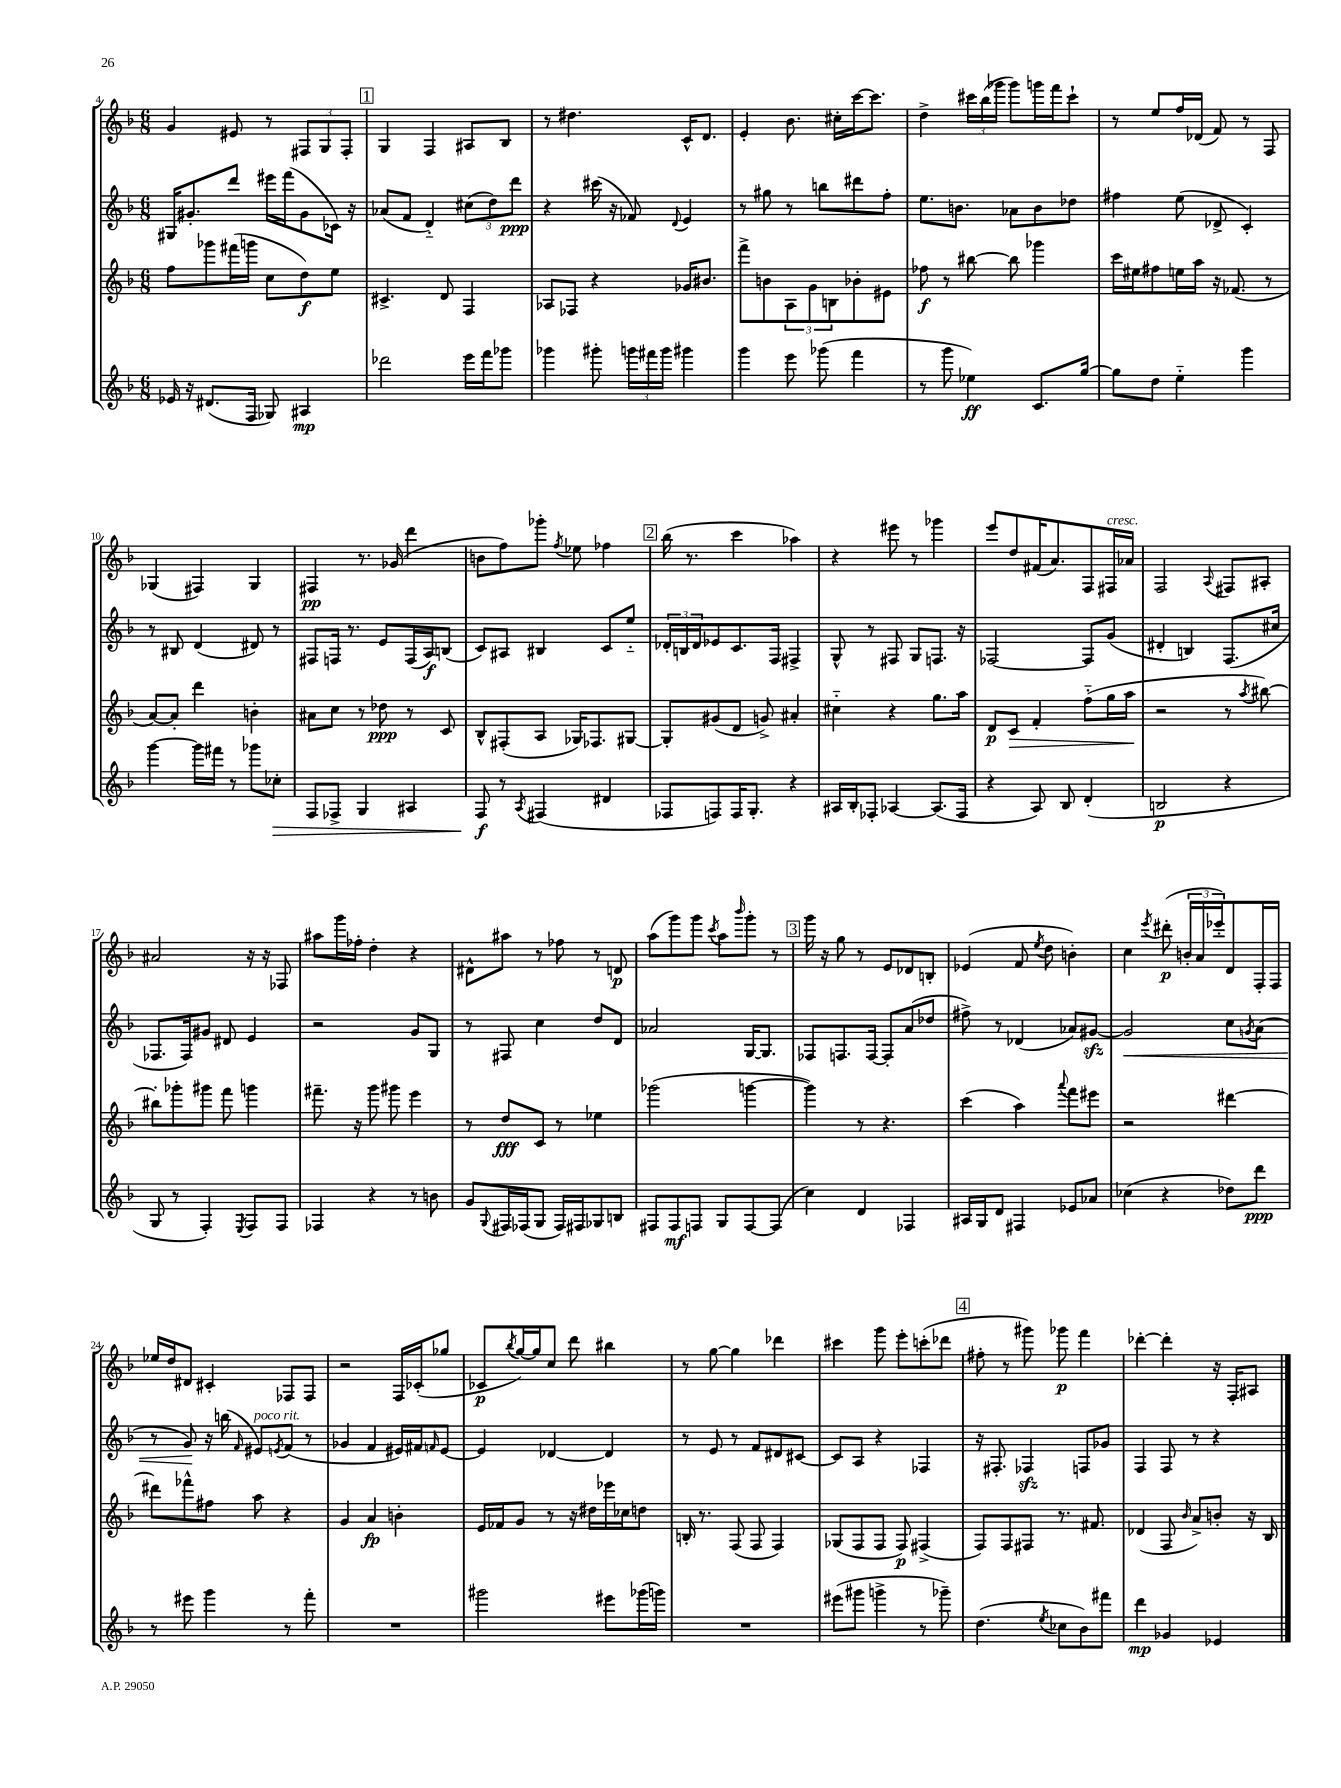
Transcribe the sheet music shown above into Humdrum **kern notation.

**kern	**dynam	**kern	**dynam	**kern	**dynam	**kern	**dynam
*part4	*part4	*part3	*part3	*part2	*part2	*part1	*part1
*staff4	*staff4	*staff3	*staff3	*staff2	*staff2	*staff1	*staff1
*clefG2	*	*clefG2	*	*clefG2	*	*clefG2	*
*k[b-]	*	*k[b-]	*	*k[b-]	*	*k[b-]	*
*M6/8	*	*M6/8	*	*M6/8	*	*M6/8	*
=4	=4	=4	=4	=4	=4	=4	=4
16e-X/	.	8ff\L	.	16G#X/KL	.	4g/	.
16r	.	.	.	8.g#X'/	.	.	.
(8.d#X/L	.	8ggg-X\	.	.	.	.	.
.	.	(16fff#X\L	.	8ddd/J	.	8e#X/	.
16F/Jk	.	16gggn\JJ	.	.	.	.	.
8G-X/)	.	8cc\L	.	16eee#X\LL	.	8r	.
.	.	.	.	(16fff\J	.	.	.
4A#X/	mp	8dd\)	f	8g#\	.	12F#X/L	.
.	.	.	.	.	.	12G/	.
.	.	8ee\J	.	16c-X\Jk)	.	.	.
.	.	.	.	.	.	12F#'/J	.
.	.	.	.	16r	.	.	.
!!LO:REH:place=s1:t=1
=5	=5	=5	=5	=5	=5	=5	=5
2ddd-X\	.	4.c#X^/	.	(8a-X/L	.	4G/	.
.	.	.	.	8f/J	.	.	.
.	.	.	.	4d/)	.	4F/	.
.	.	8d/	.	.	.	.	.
16eee\LL	.	4F/	.	(12cc#X\L	.	8A#X/L	.
16fff\J	.	.	.	.	.	.	.
.	.	.	.	12dd\)	.	.	.
8ggg-X\J	.	.	.	.	.	8B-/J	.
.	.	.	.	12ddd\J	ppp	.	.
=6	=6	=6	=6	=6	=6	=6	=6
4ggg-X\	.	8A-X/L	.	4r	.	8r	.
.	.	8F-X/J	.	.	.	4.dd#X\	.
8ggg#X'\	.	4r	.	(16ccc#X\	.	.	.
.	.	.	.	16r	.	.	.
24gggn\LL	.	.	.	8f-X/)	.	.	.
24fff#X\	.	.	.	.	.	.	.
24ggg\JJ	.	.	.	.	.	.	.
.	.	.	.	8qqd/	.	.	.
4ggg#X\	.	16g-X/KL	.	4e/	.	16c^^/KL	.
.	.	8.b#X/J	.	.	.	8.d/J	.
=7	=7	=7	=7	=7	=7	=7	=7
4ggg\	.	8fff^\L	.	8r	.	4e'/	.
.	.	8bn\	.	8gg#X\	.	.	.
8eee\	.	12A\	.	8r	.	8.b-\	.
.	.	12g\	.	.	.	.	.
(8ggg-X\	.	.	.	8bbn\L	.	.	.
.	.	12Bn\	.	.	.	.	.
.	.	.	.	.	.	16cc#X'\LL	.
4fff\	.	8b-X'\	.	8ddd#X\	.	[16ccc\J	.
.	.	.	.	.	.	8.ccc\J]	.
.	.	8e#X\J	.	8ff'\J	.	.	.
=8	=8	=8	=8	=8	=8	=8	=8
8r	.	8ff-X\	f	8.ee\L	.	4dd^\	.
8ggg\	.	8r	.	.	.	.	.
.	.	.	.	8.bn\J	.	.	.
4ee-X\)	ff	[8bb#X\	.	.	.	24ccc#X\LL	.
.	.	.	.	.	.	(24bb-\	.
.	.	.	.	.	.	24ggg-X\JJ	.
.	.	8bb#\]	.	8a-X\L	.	8ggg-\L)	.
8.c/L	.	4ggg-X\	.	8b\	.	16gggn\L	.
.	.	.	.	.	.	16fff\J	.
.	.	.	.	8dd-X\J	.	8ccc#`\J	.
[16gg/Jk	.	.	.	.	.	.	.
=9	=9	=9	=9	=9	=9	=9	=9
8gg\L]	.	16ccc\LL	.	4ff#X\	.	8r	.
.	.	16ee#X\J	.	.	.	.	.
8dd\J	.	8ff#X\	.	.	.	8ee/L	.
4ee\	.	16een\L	.	(8ee\	.	16ff/L	.
.	.	16aa\JJ	.	.	.	(16d-X/JJ	.
.	.	16r	.	8d-X^/	.	8f/)	.
.	.	(8.f-X/	.	.	.	.	.
4ggg\	.	.	.	4c'/)	.	8r	.
.	.	8r	.	.	.	8F/	.
!!LO:LB:g=z
=10	=10	=10	=10	=10	=10	=10	=10
[4ggg\	.	[8a/L)	.	8r	.	(4G-X/	.
.	.	8a'/J]	.	8B#X/	.	.	.
16ggg\LL]	.	4ddd\	.	(4d/	.	4F#X/)	.
16fff#X\JJ	.	.	.	.	.	.	.
8r	.	.	.	.	.	.	.
8ggg-X\L	.	4bn'\	.	8d#X/)	.	4G-/	.
!	!LO:HP:b	!	!	!	!	!	!
8cc-X'\J	>	.	.	8r	.	.	.
=11	=11	=11	=11	=11	=11	=11	=11
8F/L	.	8a#X\L	.	8F#X/L	.	4F#X/	pp
8F-X^/J	.	8cc\J	.	16Fn/Jk	.	.	.
.	.	.	.	8.r	.	.	.
4G/	.	8r	.	.	.	8.r	.
.	.	8dd-X\	ppp	8e/L	.	.	.
.	.	.	.	.	.	(16g-X/	.
4A#X/	.	8r	.	(16F/L	.	4ddd\	.
.	.	.	.	16A/J)	f	.	.
.	.	8c/	.	(8Bn/J	.	.	.
=12	=12	=12	=12	=12	=12	=12	=12
8F/	f	8B-^^/L	.	8c/L)	.	8bn\L	.
8r	]	(8F#X'/	.	8A#X/J	.	8ff\)	.
8qA/	.	.	.	.	.	.	.
(4F#X/	.	8A/J	.	4B#X/	.	8ggg-X'\J	.
.	.	.	.	.	.	8qff/	.
.	.	16G-X/KL)	.	.	.	8ee-X\	.
.	.	8.F-X/	.	.	.	.	.
4d#X/	.	.	.	8c/L	.	4ff-X\	.
.	.	[8G#X/J	.	8ee/J	.	.	.
!!LO:REH:place=s1:t=2
=13	=13	=13	=13	=13	=13	=13	=13
8F-X/L	.	8G#'/L]	.	24d-X'/LL	.	(16bb-\	.
.	.	.	.	24Bn/	.	.	.
.	.	.	.	.	.	8.r	.
.	.	.	.	24d-/J	.	.	.
8Fn/)	.	(8g#X/	.	8e-X/	.	.	.
16F/K	.	8d/J	.	8.c/	.	4ccc\	.
8.G'/J	.	.	.	.	.	.	.
.	.	8gn^/)	.	.	.	.	.
.	.	.	.	16F/Jk	.	.	.
4r	.	4a#X'/	.	4F#X^/	.	4aa-X\)	.
=14	=14	=14	=14	=14	=14	=14	=14
16A#X/LL	.	4cc#X\	.	8G^^/	.	4r	.
16B-'/J	.	.	.	.	.	.	.
8F-X'/J	.	.	.	8r	.	.	.
[4A-X/	.	4r	.	8F#X/	.	8eee#X\	.
.	.	.	.	8G/L	.	8r	.
(8.A-/L]	.	8.gg\L	.	8.Fn/J	.	4ggg-X\	.
16F-/Jk	.	16aa\Jk	.	16r	.	.	.
=15	=15	=15	=15	=15	=15	=15	=15
4r	.	8d/L	p	[2F-X/	.	8eee/L	.
!	!	!	!LO:HP:b	!	!	!	!
.	.	8c/J	>	.	.	8dd/	.
8A/)	.	4f'/	.	.	.	(16f#X/K	.
.	.	.	.	.	.	8.a/)	.
8B-/	.	.	.	.	.	.	.
(4d'/	.	(8ff\L	.	8F-/L]	.	8F/	.
!	!	!	!	!	!	!LO:TX:a:i:t=cresc.	!
.	.	16gg\L	.	(8g/J	.	16F#X/L	.
.	.	16aa\JJ	.	.	.	16a-X/JJ	.
.	.	.	]	.	.	.	.
=16	=16	=16	=16	=16	=16	=16	=16
2Bn/	p	2r	.	4d#X'/	.	2F/	.
.	.	.	.	4Bn/)	.	.	.
.	.	.	.	.	.	8qqA/	.
4r	.	8r	.	(8.F/L	.	8F#X/L	.
.	.	8qaa/	.	.	.	.	.
.	.	[8bb#X\)	.	.	.	8A#X'/J	.
.	.	.	.	16cc#X/Jk	.	.	.
!!LO:LB:g=z
=17	=17	=17	=17	=17	=17	=17	=17
8G/	.	8bb#X'\L]	.	8.F-X/L	.	2a#X/	.
8r	.	8ggg-X'\	.	.	.	.	.
.	.	.	.	16F-/k)	.	.	.
4F'/)	.	8ggg#X\J	.	8g#X/J	.	.	.
.	.	8fff\	.	8d#X/	.	.	.
8qE/	.	.	.	.	.	.	.
8F/L	.	4gggn\	.	4e/	.	16r	.
.	.	.	.	.	.	16r	.
8F/J	.	.	.	.	.	8F-X/	.
=18	=18	=18	=18	=18	=18	=18	=18
4F-X/	.	8.fff#X~\	.	2r	.	8aa#X\L	.
.	.	.	.	.	.	16ggg\L	.
.	.	16r	.	.	.	16ff-X'\JJ	.
4r	.	8ggg\	.	.	.	4dd'\	.
.	.	8ggg#X\	.	.	.	.	.
8r	.	4eee\	.	8g/L	.	4r	.
8bn\	.	.	.	8G/J	.	.	.
=19	=19	=19	=19	=19	=19	=19	=19
8g/L	.	8r	.	8r	.	8d#X^^\L	.
8qqG/	.	.	.	.	.	.	.
16F#X/L	.	8dd/L	fff	8F#X/	.	8aa#X\J	.
(16F-X/J	.	.	.	.	.	.	.
8G/J	.	8c/J	.	4cc\	.	8r	.
16F-/LL)	.	8r	.	.	.	8ff-X\	.
16F#X/J	.	.	.	.	.	.	.
8G-X/	.	4ee-X\	.	8dd/L	.	8r	.
8Bn/J	.	.	.	8d/J	.	8dn/	p
=20	=20	=20	=20	=20	=20	=20	=20
8F#X/L	.	(2ggg-X\	.	2a-X/	.	(8aa\L	.
8F#/	mf	.	.	.	.	8ggg\)	.
8Fn/J	.	.	.	.	.	8ggg\J	.
.	.	.	.	.	.	8qccc/	.
8G/L	.	.	.	.	.	8aa\L	.
.	.	.	.	.	.	16qqbbb-/	.
[8F/	.	[4gggn\	.	[16G/KL	.	8ggg'\J	.
.	.	.	.	8.G/J]	.	.	.
(8F/J]	.	.	.	.	.	8r	.
!!LO:REH:place=s1:t=3
=21	=21	=21	=21	=21	=21	=21	=21
4cc\)	.	4ggg\])	.	8F-X/L	.	16ggg\	.
.	.	.	.	.	.	16r	.
.	.	.	.	8.Fn/	.	8gg\	.
4d/	.	8r	.	.	.	8r	.
.	.	.	.	[16F/Jk	.	.	.
.	.	4.r	.	8F'/L]	.	8e/L	.
4F-X/	.	.	.	(8a/	.	8d-X/	.
.	.	.	.	8dd-X/J	.	8Bn'/J	.
=22	=22	=22	=22	=22	=22	=22	=22
16A#X/LL	.	(4ccc\	.	8ff#X^\)	.	(4e-X/	.
16G/J	.	.	.	.	.	.	.
8d/J	.	.	.	8r	.	.	.
4F#X/	.	4aa\)	.	(4d-X/	.	8f/	.
.	.	.	.	.	.	8qee/	.
.	.	.	.	.	.	8dd\	.
.	.	8qqaaa/	.	.	.	.	.
8e-X/L	.	8fff\L	.	8a-X/L)	.	4bn'\)	.
8a-X/J	.	8eee#X\J	.	[8g#Xzz/J	.	.	.
=23	=23	=23	=23	=23	=23	=23	=23
!	!	!	!	!	!LO:HP:b	!	!
(4cc-X\	.	2r	.	2g#/]	<	4cc\	.
.	.	.	.	.	.	8qeee/	.
4r	.	.	.	.	.	(8ddd#X'\	p
.	.	.	.	.	.	24bn'/LL	.
.	.	.	.	.	.	24a/	.
.	.	.	.	.	.	24eee-X'/J)	.
8dd-X\L)	.	[4ddd#X\	.	8cc\L	.	8d/	.
.	.	.	.	8qgn/	.	.	.
8ddd\J	ppp	.	.	(8a\J	.	16F'/L	.
.	.	.	.	.	.	16F/JJ	.
!!LO:LB:g=z
=24	=24	=24	=24	=24	=24	=24	=24
8r	.	8ddd#X\L]	.	8r	.	16ee-X/LL	.
.	.	.	.	.	.	16dd/J	.
8eee#X\	.	8fff-X^^\	.	8g/)	.	8d#X/J	.
4ggg\	.	8ff#X\J	.	16r	[	4c#X'/	.
.	.	.	.	(16bbn\	.	.	.
.	.	.	.	16qqf/	.	.	.
!	!	!	!	!LO:TX:a:i:t=poco rit.	!	!	!
.	.	8aa\	.	8e#X/L)	.	.	.
.	.	.	.	8qen/	.	.	.
8r	.	4r	.	(8f/J	.	8F-X/L	.
8fff'\	.	.	.	8r	.	8F-/J	.
=25	=25	=25	=25	=25	=25	=25	=25
2.r	.	4g/	.	4g-X/	.	2r	.
.	.	4a/	fp	4f/	.	.	.
.	.	4bn'\	.	16e#X/LL)	.	16F/LL	.
.	.	.	.	16f#X/J	.	(16c-X'/J	.
.	.	.	.	16qqfn/	.	.	.
.	.	.	.	[8e#/J	.	8gg-X/J	.
=26	=26	=26	=26	=26	=26	=26	=26
2ggg#X\	.	16e/LL	.	4e#/]	.	8c-X/L	p
.	.	16f-X/J	.	.	.	.	.
.	.	.	.	.	.	8qbb-/	.
.	.	8g/J	.	.	.	[16gg/L)	.
.	.	.	.	.	.	16gg/J]	.
.	.	8r	.	[4d-X/	.	8cc/J	.
.	.	16r	.	.	.	8ddd\	.
.	.	16dd#X\LL	.	.	.	.	.
8eee#X\L	.	16eee-X\	.	4d-/]	.	4bb#X\	.
.	.	16cc-X\J	.	.	.	.	.
(16ggg-X\L	.	8ddn\J	.	.	.	.	.
16gggn\JJ)	.	.	.	.	.	.	.
=27	=27	=27	=27	=27	=27	=27	=27
2.r	.	16Bn'/	.	8r	.	8r	.
.	.	8.r	.	.	.	.	.
.	.	.	.	8e/	.	[8gg\	.
.	.	(8F/	.	8r	.	4gg\]	.
.	.	8F/	.	8f/L	.	.	.
.	.	4F/)	.	8d#X/	.	4ddd-X\	.
.	.	.	.	[8c#X/J	.	.	.
=28	=28	=28	=28	=28	=28	=28	=28
(8eee#X\L	.	(8G-X/L	.	8c#/L]	.	4ccc#X\	.
8ggg#X\J	.	8F/	.	8A/J	.	.	.
4gggn^\	.	8F/J	.	4r	.	8ggg\	.
.	.	8F/)	p	.	.	8eee'\L	.
8r	.	(4F#X^/	.	4F-X/	.	(8cccn'\	.
8ggg-X~\)	.	.	.	.	.	8ddd-X\J	.
!!LO:REH:place=s1:t=4
=29	=29	=29	=29	=29	=29	=29	=29
(4.dd\	.	8F/L)	.	16r	.	8ff#X'\	.
.	.	.	.	8.F#X'/	.	.	.
.	.	8F/	.	.	.	8r	.
.	.	8F#X/J	.	4F-Xzz/	.	8ggg#X\)	.
8qee/	.	.	.	.	.	.	.
8cc-X\L	.	8.r	.	.	.	8ggg-X\	p
8b-\)	.	.	.	8Fn/L	.	4fff\	.
.	.	8.f#X/	.	.	.	.	.
8fff#X\J	.	.	.	8g-X/J	.	.	.
=30	=30	=30	=30	=30	=30	=30	=30
4ddd\	mp	(4d-X/	.	4F/	.	[4ddd-X'\	.
4g-X/	.	8F/	.	8F/	.	4ddd-'\]	.
.	.	16qqb-/	.	.	.	.	.
.	.	8a^/L)	.	8r	.	.	.
4e-X/	.	8bn'/J	.	4r	.	16r	.
.	.	.	.	.	.	16F'/KL	.
.	.	16r	.	.	.	8A#X/J	.
.	.	16B-/	.	.	.	.	.
==	==	==	==	==	==	==	==
*-	*-	*-	*-	*-	*-	*-	*-
